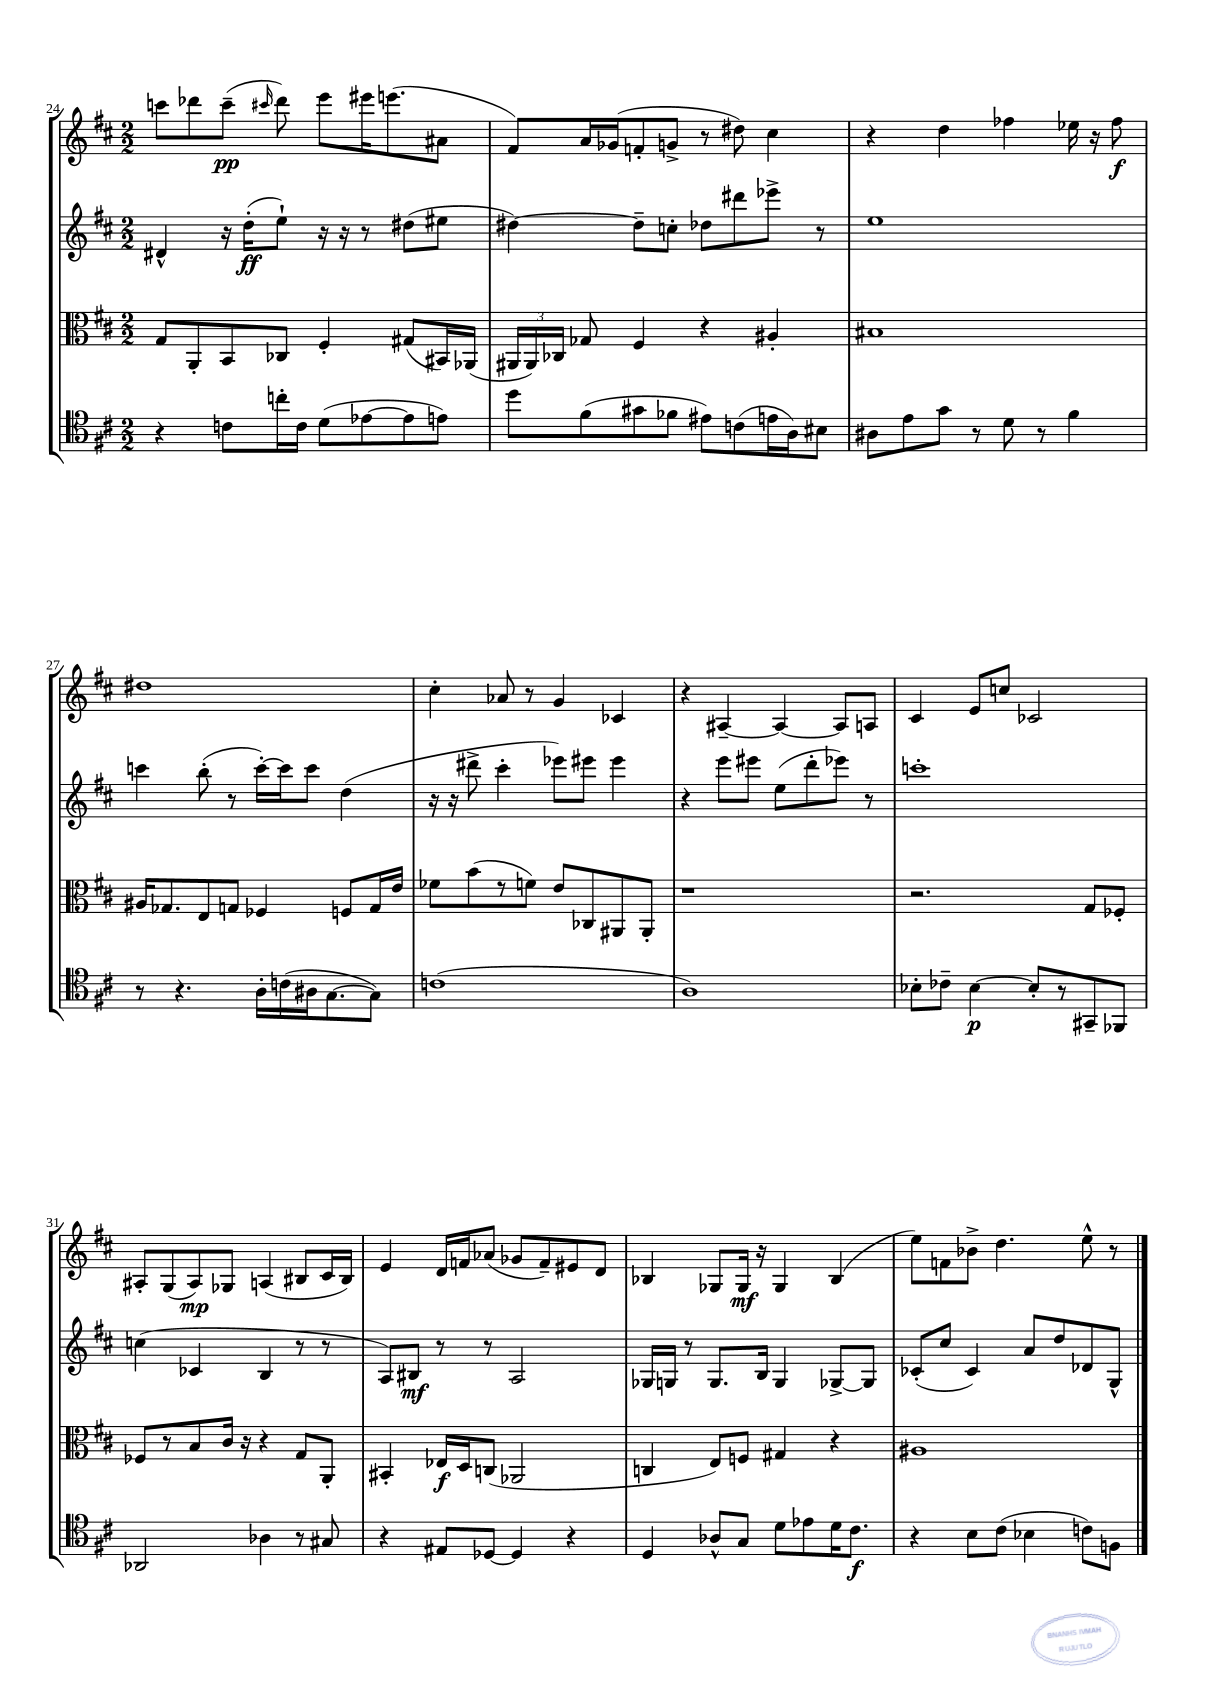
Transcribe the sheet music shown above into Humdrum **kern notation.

**kern	**kern	**kern	**kern
*staff4	*staff3	*staff2	*staff1
*clefC4	*clefC3	*clefG2	*clefG2
*k[f#c#]	*k[f#c#]	*k[f#c#]	*k[f#c#]
*M2/2	*M2/2	*M2/2	*M2/2
4r	8G	4d#^^	8ccc
.	8AA'	.	8ddd-
8c	8BB	16r	(8ccc~
.	.	(16dd'	.
.	.	.	16qqccc#
16cc'	8C-	8ee`)	8ddd-)
16c	.	.	.
(8d	4F#'	16r	8eee
.	.	16r	.
[8e-	.	8r	16eee#
.	.	.	(8.eee
8e-]	(8G#	(8dd#	.
8e)	16BB#)	8ee#	8a#
.	(16AA-	.	.
=	=	=	=
8dd	24AA#	[4dd#)	8f#)
.	24AA#)	.	.
.	24C-	.	.
(8f#	8G-	.	16a
.	.	.	(16g-
8g#	4F#	8dd#~]	8f'
8f-	.	8cc'	8g^
8e#)	4r	8dd-	8r
(8c	.	8ddd#	8dd#)
16e	4A#'	8eee-^	4cc#
16A)	.	.	.
8B#	.	8r	.
=	=	=	=
8A#	1B#	1ee	4r
8e	.	.	.
8g	.	.	4dd
8r	.	.	.
8d	.	.	4ff-
8r	.	.	.
4f#	.	.	16ee-
.	.	.	16r
.	.	.	8ff-
=	=	=	=
8r	16A#	4ccc	1dd#
.	8.G-	.	.
4.r	.	.	.
.	8E	(8bb'	.
.	8G	8r	.
16A'	4F-	[16ccc')	.
(16c	.	16ccc]	.
16A#	.	8ccc	.
[8.G	.	.	.
.	8F	(4dd	.
8G])	16G	.	.
.	16e	.	.
=	=	=	=
(1c	8f-	16r	4cc#'
.	.	16r	.
.	(8b	8ddd#^	.
.	8r	4ccc#'	8a-
.	8f)	.	8r
.	8e	8eee-)	4g
.	8C-	8eee#	.
.	8AA#	4eee#	4c-
.	8AA#'	.	.
=	=	=	=
1A)	1r	4r	4r
.	.	8eee	[4A#~
.	.	8eee#	.
.	.	(8ee	4A#_
.	.	8ddd'	.
.	.	8eee-)	8A#]
.	.	8r	8A
=	=	=	=
8B-'	2.r	1ccc'	4c#
8c-~	.	.	.
[4B-	.	.	8e
.	.	.	8cc
8B-']	.	.	2c-
8r	.	.	.
8GG#~	8G	.	.
8FF-	8F-'	.	.
=	=	=	=
2AA-	8F-	(4cc	8A#'
.	8r	.	(8G
.	8B	4c-	8A#)
.	16c#	.	8G-
.	16r	.	.
4A-	4r	4B	(4A
8r	8G	8r	8B#
8G#	8AA'	8r	16c#
.	.	.	16B#)
=	=	=	=
4r	4BB#'	8A)	4e
.	.	8B#	.
8E#	16E-	8r	16d
.	16D	.	16f
[8D-	(8C	8r	(8a-
4D-]	2AA-	2A	8g-
.	.	.	8f~)
4r	.	.	8e#
.	.	.	8d
=	=	=	=
4D	4C	16G-	4B-
.	.	16G	.
.	.	8r	.
8A-^^	8E)	8.G	8G-
8G	8F	.	16G-
.	.	16B	16r
8d	4G#	4G	4G-
8e-	.	.	.
16d	4r	[8G-^	(4B-
8.c#	.	.	.
.	.	8G-]	.
=	=	=	=
4r	1A#	(8c-'	8ee)
.	.	8cc#	8f
8B	.	4c-)	8b-^
(8c#	.	.	4.dd
4B-	.	8a	.
.	.	8dd	.
8c)	.	8d-	8ee^^
8F	.	8G^^	8r
==	==	==	==
*-	*-	*-	*-
